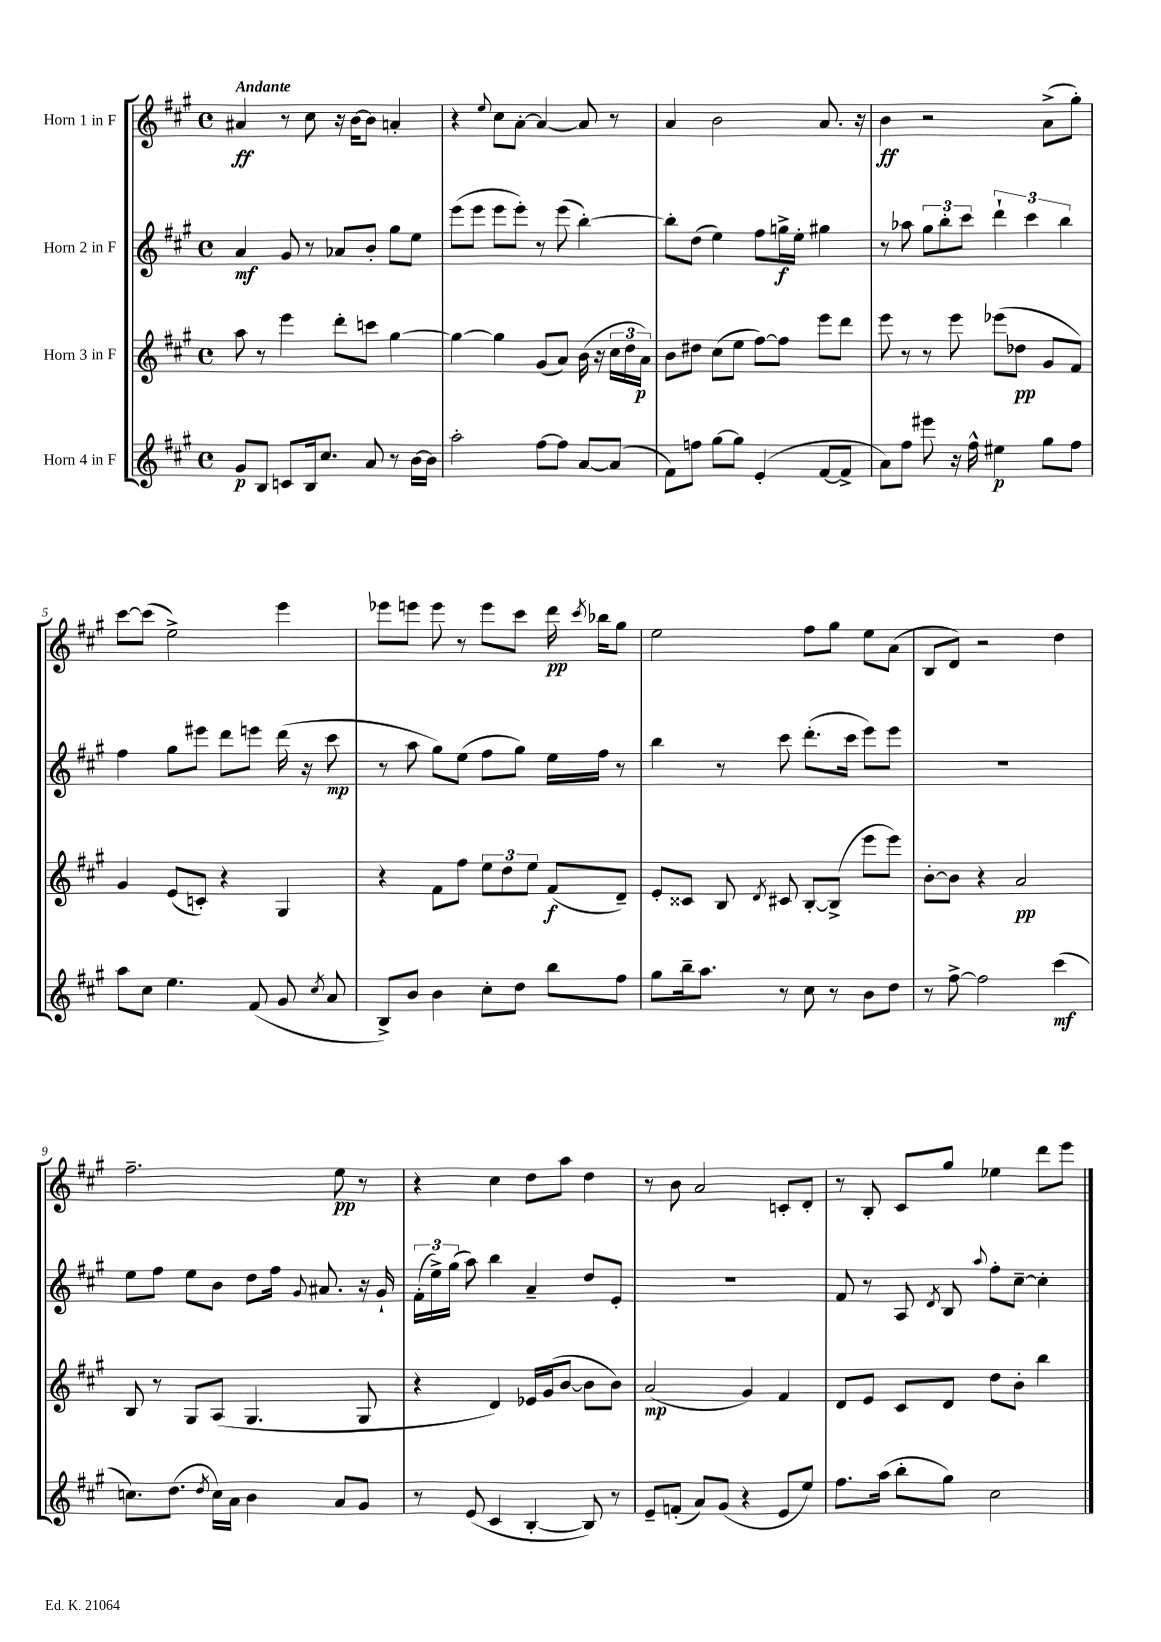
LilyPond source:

<<
\new StaffGroup <<
\new Staff = "s0" \with { instrumentName = "Horn 1 in F" } {
    \clef treble \key a \major \defaultTimeSignature \time 4/4 \tempo "Andante"
    \autoBeamOff ais'4\ff r8 cis''8 r16 b'16[~ b'8] a'4-. |
    r4 \appoggiatura { e''8 } cis''8[ a'8]~-. a'4~ a'8 r8 |
    a'4 b'2 a'8. r16 |
    b'4\ff r2 a'8[->( gis''8]-.) |
    cis'''8[~ cis'''8]( e''2->) e'''4 |
    ees'''8[ e'''8] e'''8 r8 e'''8[ cis'''8] d'''16\pp \acciaccatura { cis'''8 } bes''16[ gis''8] |
    e''2 fis''8[ gis''8] e''8[ a'8]( |
    b8[ d'8]) r2 d''4 |
    fis''2.-- e''8\pp r8 |
    r4 cis''4 d''8[ a''8] d''4 |
    r8 b'8 a'2 c'8[-. d'8]-. |
    r8 b8-. cis'8[ gis''8] ees''4 d'''8[ e'''8] \bar "|." |
}
\new Staff = "s1" \with { instrumentName = "Horn 2 in F" } {
    \clef treble \key a \major \defaultTimeSignature \time 4/4
    \autoBeamOff a'4\mf gis'8 r8 aes'8[ b'8]-. gis''8[ e''8] |
    e'''8[( e'''8] e'''8[ e'''8]-.) r8 e'''8( b''4~-.) |
    b''8[-. d''8]( e''4) fis''8[ g''16->\f e''16]-. gis''4 |
    r8 aes''8 \tuplet 3/2 { gis''8[ b''8-. cis'''8] } \tuplet 3/2 { d'''4-! cis'''4 b''4 } |
    fis''4 gis''8[ eis'''8] d'''8[ e'''8] d'''16( r16 cis'''8\mp |
    r8 a''8 gis''8[) e''8]( fis''8[ gis''8]) e''16[ fis''16] r8 |
    b''4 r8 cis'''8 d'''8.[-.( cis'''16] e'''8[) e'''8] |
    r1 |
    e''8[ fis''8] e''8[ b'8] d''8[ fis''16] \appoggiatura { gis'8 } ais'8. r16 gis'16-! |
    \tuplet 3/2 { fis'16[-.( e''16->) gis''16]( } a''8) b''4 a'4-- d''8[ e'8]-. |
    r1 |
    fis'8 r8 a8 \acciaccatura { d'8 } b8 \appoggiatura { a''8 } fis''8[-. cis''8]~-- cis''4-. \bar "|." |
}
\new Staff = "s2" \with { instrumentName = "Horn 3 in F" } {
    \clef treble \key a \major \defaultTimeSignature \time 4/4
    \autoBeamOff a''8 r8 e'''4 d'''8[-. c'''8] gis''4~ |
    gis''4~ gis''4 gis'8[( a'8]) b'16( r16 \tuplet 3/2 { cis''16[ d''16 a'16]\p) } |
    b'8[ dis''8] cis''8[( e''8] fis''8[~) fis''8] e'''8[ d'''8] |
    e'''8 r8 r8 e'''8 ees'''8[( des''8]\pp gis'8[ fis'8]) |
    gis'4 e'8[( c'8]-.) r4 gis4 |
    r4 fis'8[ fis''8] \tuplet 3/2 { e''8[ d''8 e''8] } fis'8[\f( d'8]--) |
    e'8[-. cisis'8] b8 \acciaccatura { d'8 } cis'8 b8[~-. b8]->( e'''8[ e'''8]) |
    b'8[~-. b'8] r4 a'2\pp |
    b8 r8 gis8[ a8]( gis4. gis8 |
    r4 d'4) ees'16[ gis'16( b'8]~ b'8[ b'8]) |
    a'2\mp( gis'4) fis'4 |
    d'8[ e'8] cis'8[ d'8] d''8[ b'8]-. b''4 \bar "|." |
}
\new Staff = "s3" \with { instrumentName = "Horn 4 in F" } {
    \clef treble \key a \major \defaultTimeSignature \time 4/4
    \autoBeamOff gis'8[\p b8] c'8[ b16 cis''8.] a'8 r8 b'16[~ b'16] |
    a''2-. fis''8[~ fis''8] a'8[~ a'8]( |
    fis'8[) f''8] gis''8[~ gis''8] e'4-.( fis'8[~ fis'8]-> |
    a'8[) fis''8] eis'''8 r16 fis''16-^ eis''4\p gis''8[ fis''8] |
    a''8[ cis''8] e''4. fis'8( gis'8 \acciaccatura { cis''8 } a'8 |
    b8[->) b'8] b'4 cis''8[-. d''8] b''8[ fis''8] |
    gis''8[ b''16-- a''8.] r8 cis''8 r8 b'8[ d''8] |
    r8 fis''8~-> fis''2 cis'''4\mf( |
    c''8.[) d''8.]( \acciaccatura { d''8 } c''16[) a'16] b'4 a'8[ gis'8] |
    r8 e'8( cis'4 b4~-. b8) r8 |
    e'8[-- f'8]-.( a'8[) gis'8]( r4 e'8[ e''8]) |
    fis''8.[ a''16]( b''8[-. gis''8]) cis''2 \bar "|." |
}
>>
>>
